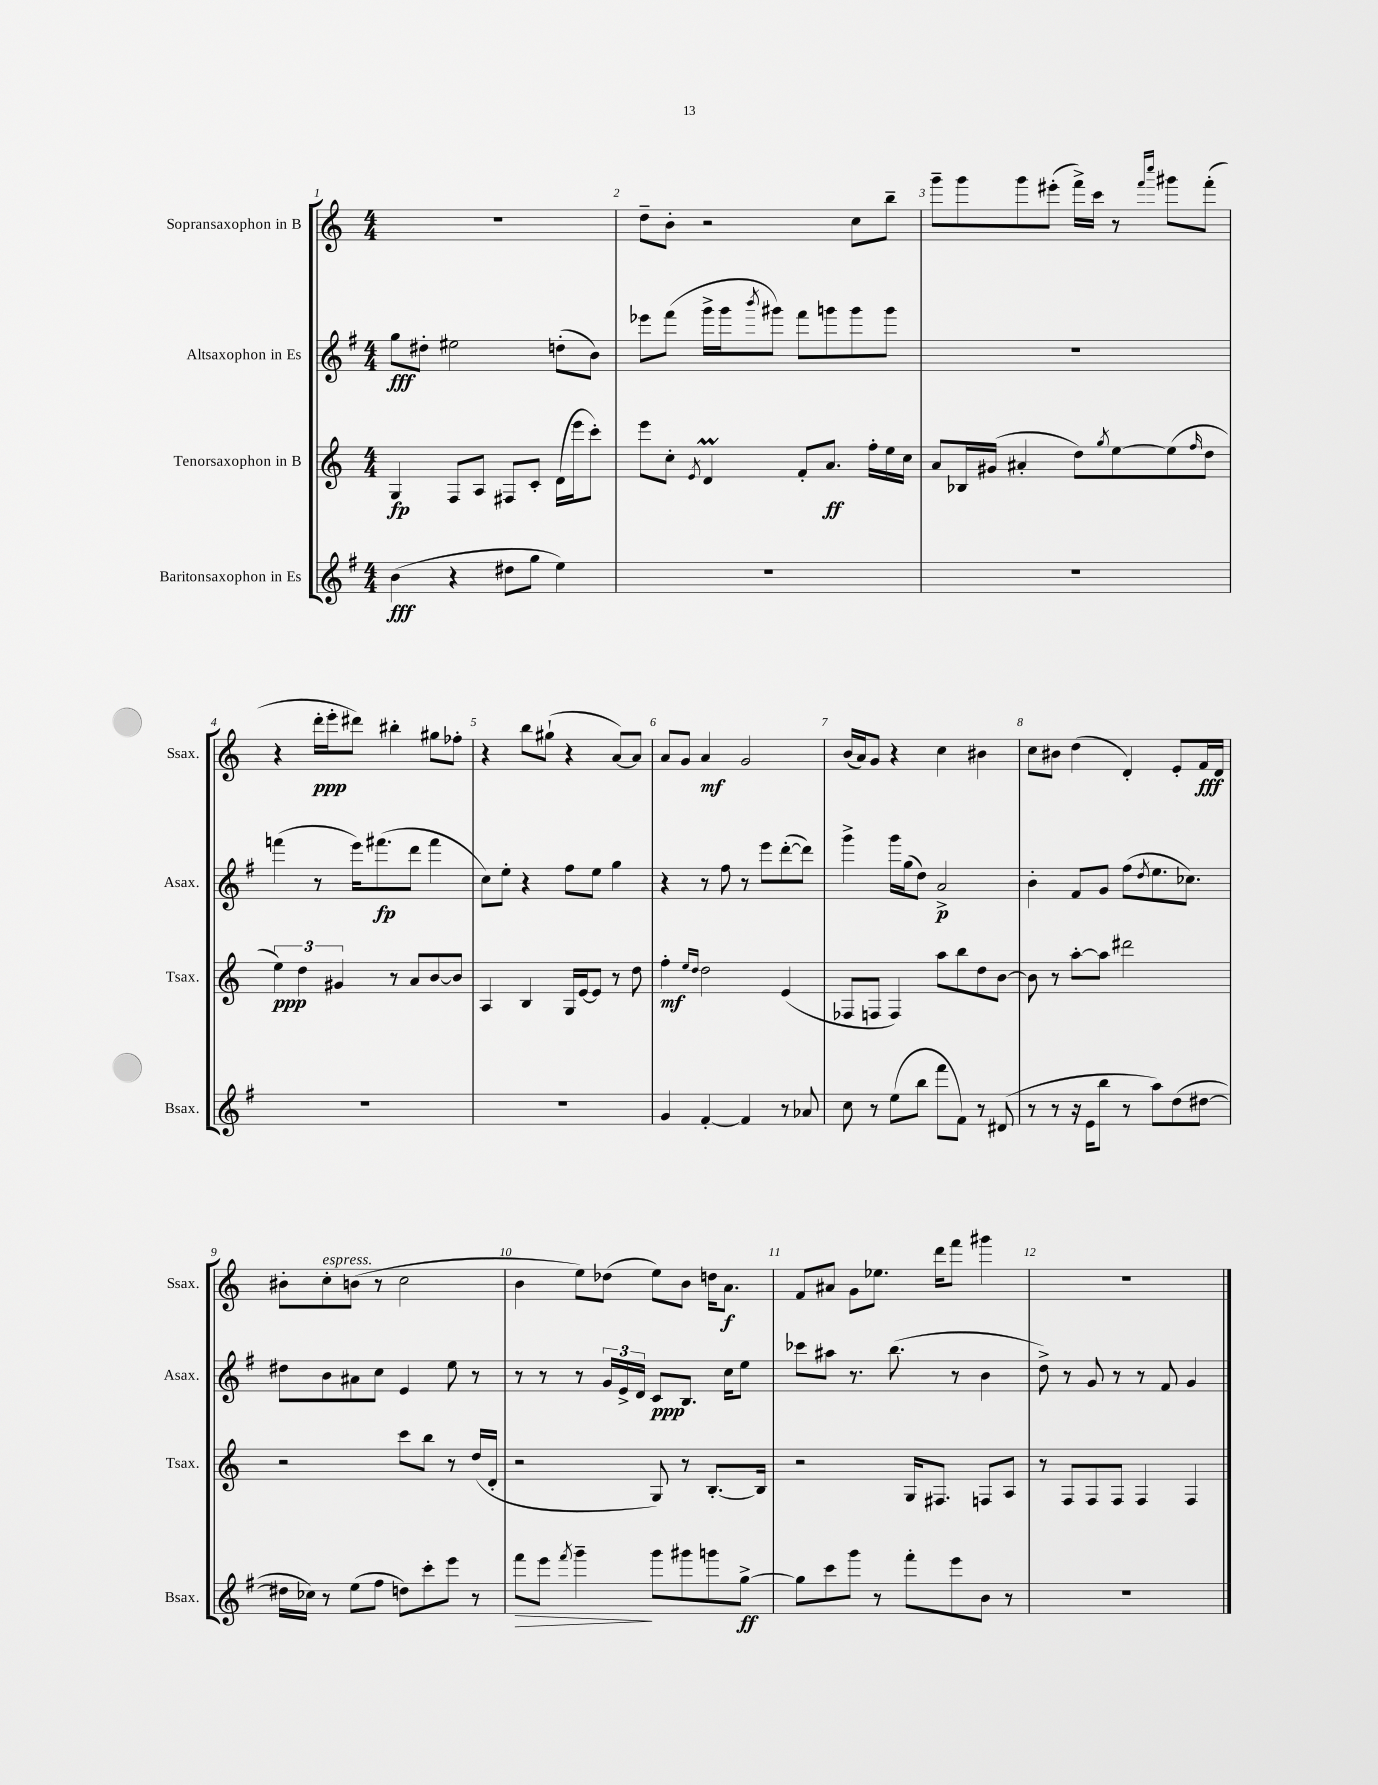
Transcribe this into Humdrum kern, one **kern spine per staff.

**kern	**kern	**kern	**kern
*staff4	*staff3	*staff2	*staff1
*clefG2	*clefG2	*clefG2	*clefG2
*k[f#]	*k[]	*k[f#]	*k[]
*M4/4	*M4/4	*M4/4	*M4/4
(4b	4G	8gg	1r
.	.	8dd#'	.
4r	8F	2ee#	.
.	8A	.	.
8dd#	8F#	.	.
8gg	8c'	.	.
4ee)	(16d	(8dd'	.
.	16eee	.	.
.	8ccc')	8b)	.
=	=	=	=
1r	8eee	8eee-	8dd~
.	8cc'	(8fff#	8b'
.	8qe	.	.
.	4d	16ggg^	2r
.	.	16ggg	.
.	.	8qbbb	.
.	.	8ggg#)	.
.	8f'	8fff#	.
.	8.a	8ggg	.
.	.	8ggg	8cc
.	16ff'	.	.
.	16ee	8ggg	8bb~
.	16cc	.	.
=	=	=	=
1r	8a	1r	8ggg~
.	16B-	.	8ggg
.	(16g#	.	.
.	4a#'	.	8ggg
.	.	.	(8eee#'
.	8dd)	.	16fff^)
.	.	.	16ccc
.	8qgg	.	.
.	[8ee	.	8r
.	.	.	16qqfff
.	.	.	16qqcccc
.	(8ee]	.	8ggg#
.	16qqff	.	.
.	8dd	.	(8fff'
=	=	=	=
1r	6ee)	(4fff	4r
.	6dd	.	.
.	.	8r	16ddd'
.	.	.	16eee'
.	6g#	.	.
.	.	16eee)	8ddd#)
.	.	(8.fff#	.
.	8r	.	4bb#'
.	8a	8ddd	.
.	[8b	4fff#	8gg#
.	8b]	.	8ff-'
=	=	=	=
1r	4A	8cc)	4r
.	.	8ee'	.
.	4B	4r	8bb
.	.	.	(8gg#`
.	16G	8ff#	4r
.	[16e	.	.
.	8e]	8ee	.
.	8r	4gg	[8a)
.	8dd	.	8a]
=	=	=	=
4g	4ff'	4r	8a
.	.	.	8g
.	16qqee	.	.
.	16qqdd	.	.
[4f#'	2dd	8r	4a
.	.	8ff#	.
4f#]	.	8r	2g
.	.	8eee	.
8r	(4e	([8ddd'	.
8a-	.	8ddd])	.
=	=	=	=
8cc	8F-	4ggg^	(16b
.	.	.	16a)
8r	8F	.	8g
(8ee	4F)	16ggg	4r
.	.	(16gg	.
8bb	.	8dd)	.
8fff#	8aa	2a^	4cc
8f#)	8bb	.	.
8r	8dd	.	4b#
(8d#	[8b	.	.
=	=	=	=
8r	8b]	4b'	8cc
8r	8r	.	8b#
16r	[8aa'	8f#	(4dd
16e	.	.	.
8bb	8aa]	8g	.
8r	2ddd#	(8ff#	4d')
.	.	8qdd	.
8aa)	.	8.ee	.
(8dd	.	.	8e'
.	.	8.cc-)	.
[8dd#	.	.	16f
.	.	.	16d
=	=	=	=
16dd#]	2r	8dd#	8b#'
16cc-)	.	.	.
8r	.	8b	8cc'
(8ee	.	8a#	(8b
8ff#	.	8cc	8r
8dd)	8ccc	4e	2cc
8ccc'	8bb	.	.
8eee	8r	8ee	.
8r	(16dd	8r	.
.	16d'	.	.
=	=	=	=
8fff#	2r	8r	4b
8eee	.	8r	.
8qfff#	.	.	.
4ggg~	.	8r	8ee)
.	.	24g	(8dd-
.	.	24e^	.
.	.	24d	.
8ggg	8G)	8c	8ee)
8ggg#	8r	8.B	8b
8ggg	[8.B'	.	16dd
.	.	16cc	8.a
[8gg^	.	8ee	.
.	16B]	.	.
=	=	=	=
8gg]	2r	8ccc-	8f
8ccc	.	8aa#	8a#
8ggg	.	8.r	8g
8r	.	.	8.ee-
.	.	(8.bb	.
8fff#'	16G	.	.
.	8.F#	.	16ddd
8eee	.	8r	8fff
8b	8F	4b	4ggg#
8r	8A	.	.
=	=	=	=
1r	8r	8dd^)	1r
.	8F	8r	.
.	8F	8g	.
.	8F	8r	.
.	4F	8r	.
.	.	8f#	.
.	4F	4g	.
==	==	==	==
*-	*-	*-	*-
